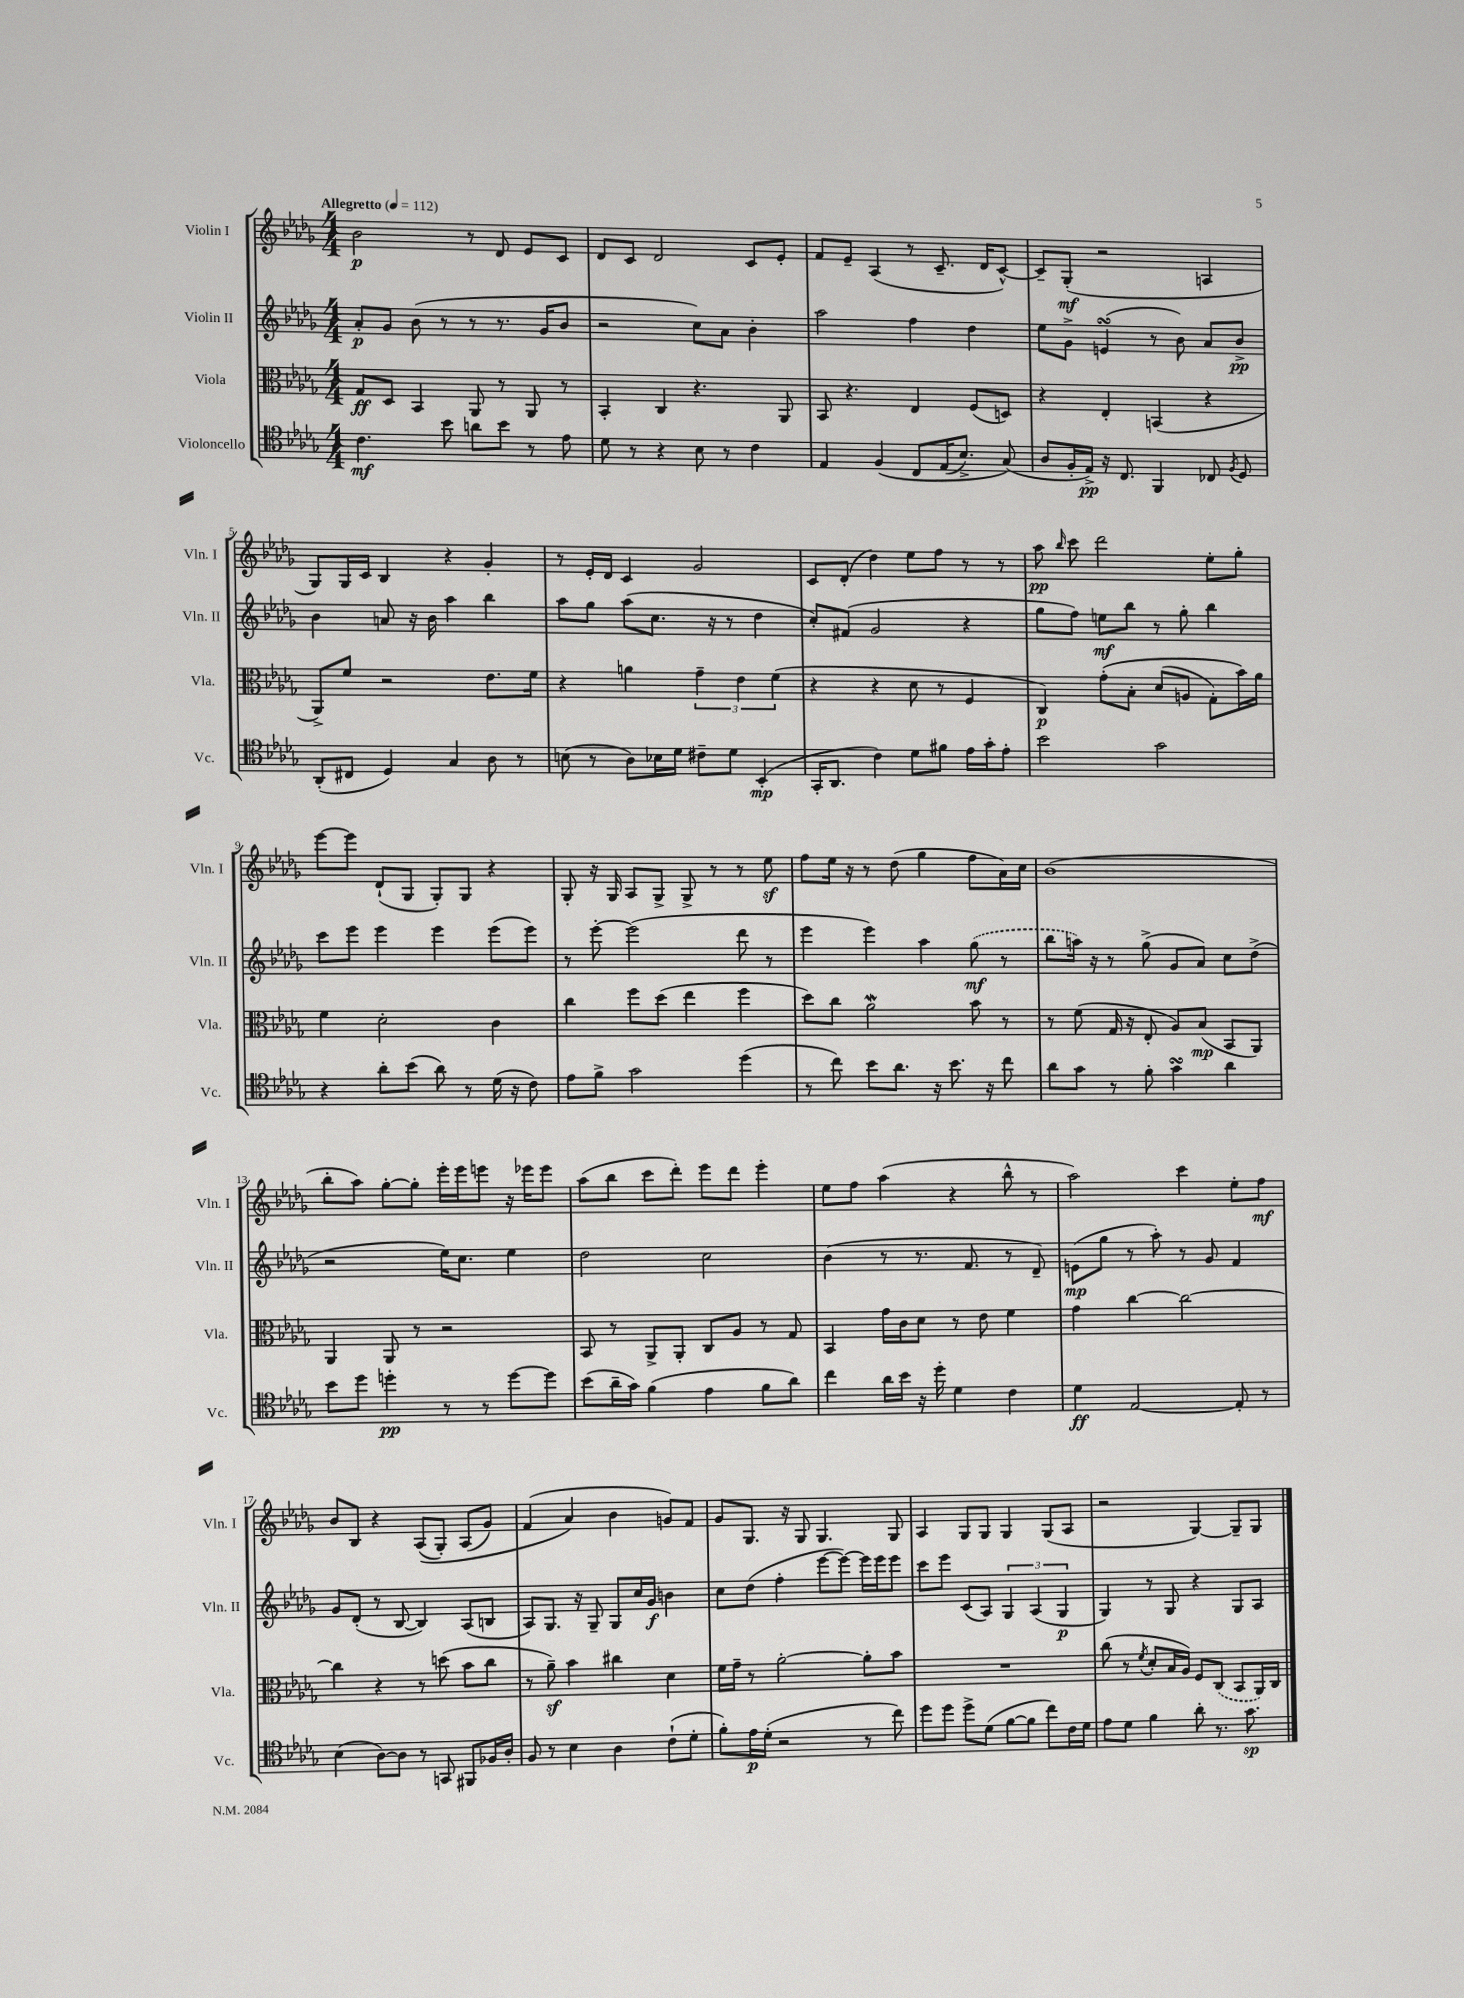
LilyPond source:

<<
\new StaffGroup <<
\new Staff = "s0" \with { instrumentName = "Violin I" shortInstrumentName = "Vln. I" } {
    \clef treble \key des \major \numericTimeSignature \time 4/4 \tempo "Allegretto" 4 = 112
    \autoBeamOff bes'2\p r8 des'8 ees'8[ c'8] |
    des'8[ c'8] des'2 c'8[ ees'8]-. |
    f'8[ ees'8]-- aes4( r8 c'8.-- des'16[ c'8]~-^) |
    c'8[-- ges8]-.\mf( r2 a4 |
    ges8[) ges16 c'16] bes4 r4 ges'4-. |
    r8 ees'16[-. des'16] c'4 ges'2 |
    c'8[ des'8]-.( des''4) ees''8[ f''8] r8 r8 |
    aes''8\pp \grace { bes''16 } c'''8 des'''2 ees''8[-. ges''8]-. |
    ees'''8[~ ees'''8] des'8[-!( ges8] ges8[-.) ges8] r4 |
    ges8-. r16 ges16 aes8[ ges8]-> ges8-> r8 r8 ees''8\sf |
    f''8[ ees''16] r16 r8 des''8( ges''4 f''8[ aes'16) c''16] |
    bes'1( |
    bes''8[-. aes''8]) ges''8[~-. ges''8]-. ees'''16[-. ees'''16 e'''8] r16 ees'''16[ ees'''8] |
    aes''8[( bes''8] c'''8[ des'''8]-.) ees'''8[ des'''8] ees'''4-. |
    ees''8[ f''8] aes''4( r4 bes''8-^ r8 |
    aes''2) c'''4 ees''8[-. f''8]\mf |
    bes'8[ bes8] r4 aes8[(\( ges8]-.) aes8[( ges'8]) |
    f'4( aes'4\) bes'4 g'8[) f'8] |
    ges'8[ ges8.] r16 ges8 ges4. ges8 |
    aes4 ges8[ ges8] ges4 ges8[( aes8] |
    r2 ges4~) ges8[-- ges8] \bar "|." |
}
\new Staff = "s1" \with { instrumentName = "Violin II" shortInstrumentName = "Vln. II" } {
    \clef treble \key des \major \numericTimeSignature \time 4/4
    \autoBeamOff aes'8[-.\p ges'8] bes'8( r8 r8 r8. ges'16[ bes'8] |
    r2 c''8[) aes'8] bes'4-. |
    aes''2 f''4 des''4 |
    ees''8[ ges'8]-> e'4\turn( r8 bes'8) aes'8[ bes'8]->\pp |
    bes'4 a'8 r16 bes'16 aes''4 bes''4 |
    aes''8[ ges''8] aes''8[( c''8.] r16 r8 des''4 |
    c''8[-.) fis'8]( ges'2 r4 |
    ges''8[ f''8]) e''8[\mf bes''8] r8 ges''8-. bes''4 |
    c'''8[ ees'''8] ees'''4 ees'''4 ees'''8[( ees'''8]) |
    r8 ees'''8~-. ees'''2( des'''8 r8 |
    ees'''4 ees'''4) aes''4 \once \slurDashed ges''8\mf( r8 |
    bes''8[ a''16]) r16 r8 ges''8->( ges'8[ aes'8]) c''8[ des''8]->( |
    r2 ees''16[) c''8.] ees''4 |
    des''2 c''2 |
    bes'4( r8 r8. f'8. r8 des'8--) |
    e'8[\mp( ges''8] r8 aes''8-.) r8 ges'8 f'4 |
    ges'8[ des'8]-.( r8 bes8~ bes4) aes8[( b8] |
    aes8[) ges8.] r16 ges8-- ges8[ c''16 ges'16]\f b'4 |
    c''8[ des''8]( f''4-. ees'''8[~ ees'''8]~) ees'''16[ ees'''16 ees'''8] |
    c'''8[ ees'''8] c'8[( aes8]) \tuplet 3/2 { ges4 aes4( ges4\p } |
    ges4) r8 ges8 r4 ges8[ aes8] \bar "|." |
}
\new Staff = "s2" \with { instrumentName = "Viola" shortInstrumentName = "Vla." } {
    \clef alto \key des \major \numericTimeSignature \time 4/4
    \autoBeamOff ges8[\ff des8] bes,4 aes,8 r8 aes,8 r8 |
    bes,4-. c4 r4. aes,8 |
    bes,8 r4. ees4 f8[( d8]) |
    r4 ees4-. b,4( r4 |
    aes,8[->) f'8] r2 ees'8.[ f'16] |
    r4 a'4 \tuplet 3/2 { ges'4-- ees'4 f'4( } |
    r4 r4 des'8 r8 f4 |
    c4\p) ges'8[-.\( bes8]-. des'8[( a8] ges8[-.) bes'16\) aes'16] |
    f'4 des'2-. c'4 |
    c''4 f''8[ des''8]( ees''4 f''4 |
    des''8[) c''8] aes'2\mordent bes'8 r8 |
    r8 f'8( ges16 r16 ees8-. aes8[) bes8]\mp( bes,8[ aes,8]) |
    aes,4 aes,8 r8 r2 |
    bes,8 r8 aes,8[-> aes,8]-. c8[ aes8] r8 ges8 |
    bes,4 ges'16[ c'16 des'8] r8 ees'8 f'4 |
    ges'4 c''4~ c''2~ |
    c''4 r4 r8 d''8( bes'8[ c''8] |
    r8 aes'8--\sf) bes'4 cis''4 des'4 |
    f'16[ ges'16]-- r8 aes'2~-. aes'8[-. bes'8] |
    R1 |
    c''8( r8 \acciaccatura { f'8 } des'8[-. bes16 aes16]) f8[ \once \slurDashed c8]( bes,8[ aes,16) c16] \bar "|." |
}
\new Staff = "s3" \with { instrumentName = "Violoncello" shortInstrumentName = "Vc." } {
    \clef tenor \key des \major \numericTimeSignature \time 4/4
    \autoBeamOff c'4.\mf bes'8 a'8[ bes'8] r8 ees'8 |
    des'8 r8 r4 bes8 r8 c'4 |
    ees4 f4\( c8[ ees16( bes8.]->) ges8(\) |
    aes8[ f16-. ees16]->\pp) r16 c8. f,4 ces8 \acciaccatura { f8 } des8 |
    aes,8[-.( cis8] des4) ges4 aes8 r8 |
    b8( r8 aes8[) bes16 des'16] cis'8[-- des'8] bes,4-.\mp( |
    ges,16[-. aes,8.] c'4) des'8[ fis'8] ees'16[ ges'16-. ees'8]-. |
    bes'2 ges'2 |
    r4 aes'8[-. bes'8]( aes'8) r8 des'16( r16 c'8) |
    ees'8[ f'8]-> ges'2 des''4( |
    r8 c''8) bes'8[ aes'8.] r16 bes'8. r16 c''8 |
    aes'8[ ges'8] r8 f'8-. ges'4\turn aes'4 |
    bes'8[ des''8] d''4-.\pp r8 r8 d''8[~ d''8] |
    bes'8[( aes'16-- ges'16]) f'4( ees'4 f'8[ aes'8]) |
    c''4 aes'16[ bes'16] r16 des''16-. des'4 c'4 |
    des'4\ff ees2~ ees8-. r8 |
    bes4( aes8[~) aes8] r8 g,8 fis,8[ fes16 aes16]-. |
    f8 r8 bes4 aes4 c'8[-!( des'8]-. |
    f'8[-.) ees'16\p des'16]-.( r2 r8 c''8) |
    des''8[ des''8] des''8[-> des'8]( f'8[~ f'8] c''8[) c'16 des'16] |
    ees'8[ des'8] f'4 aes'8-. r8. ges'8.\sp \bar "|." |
}
>>
>>
